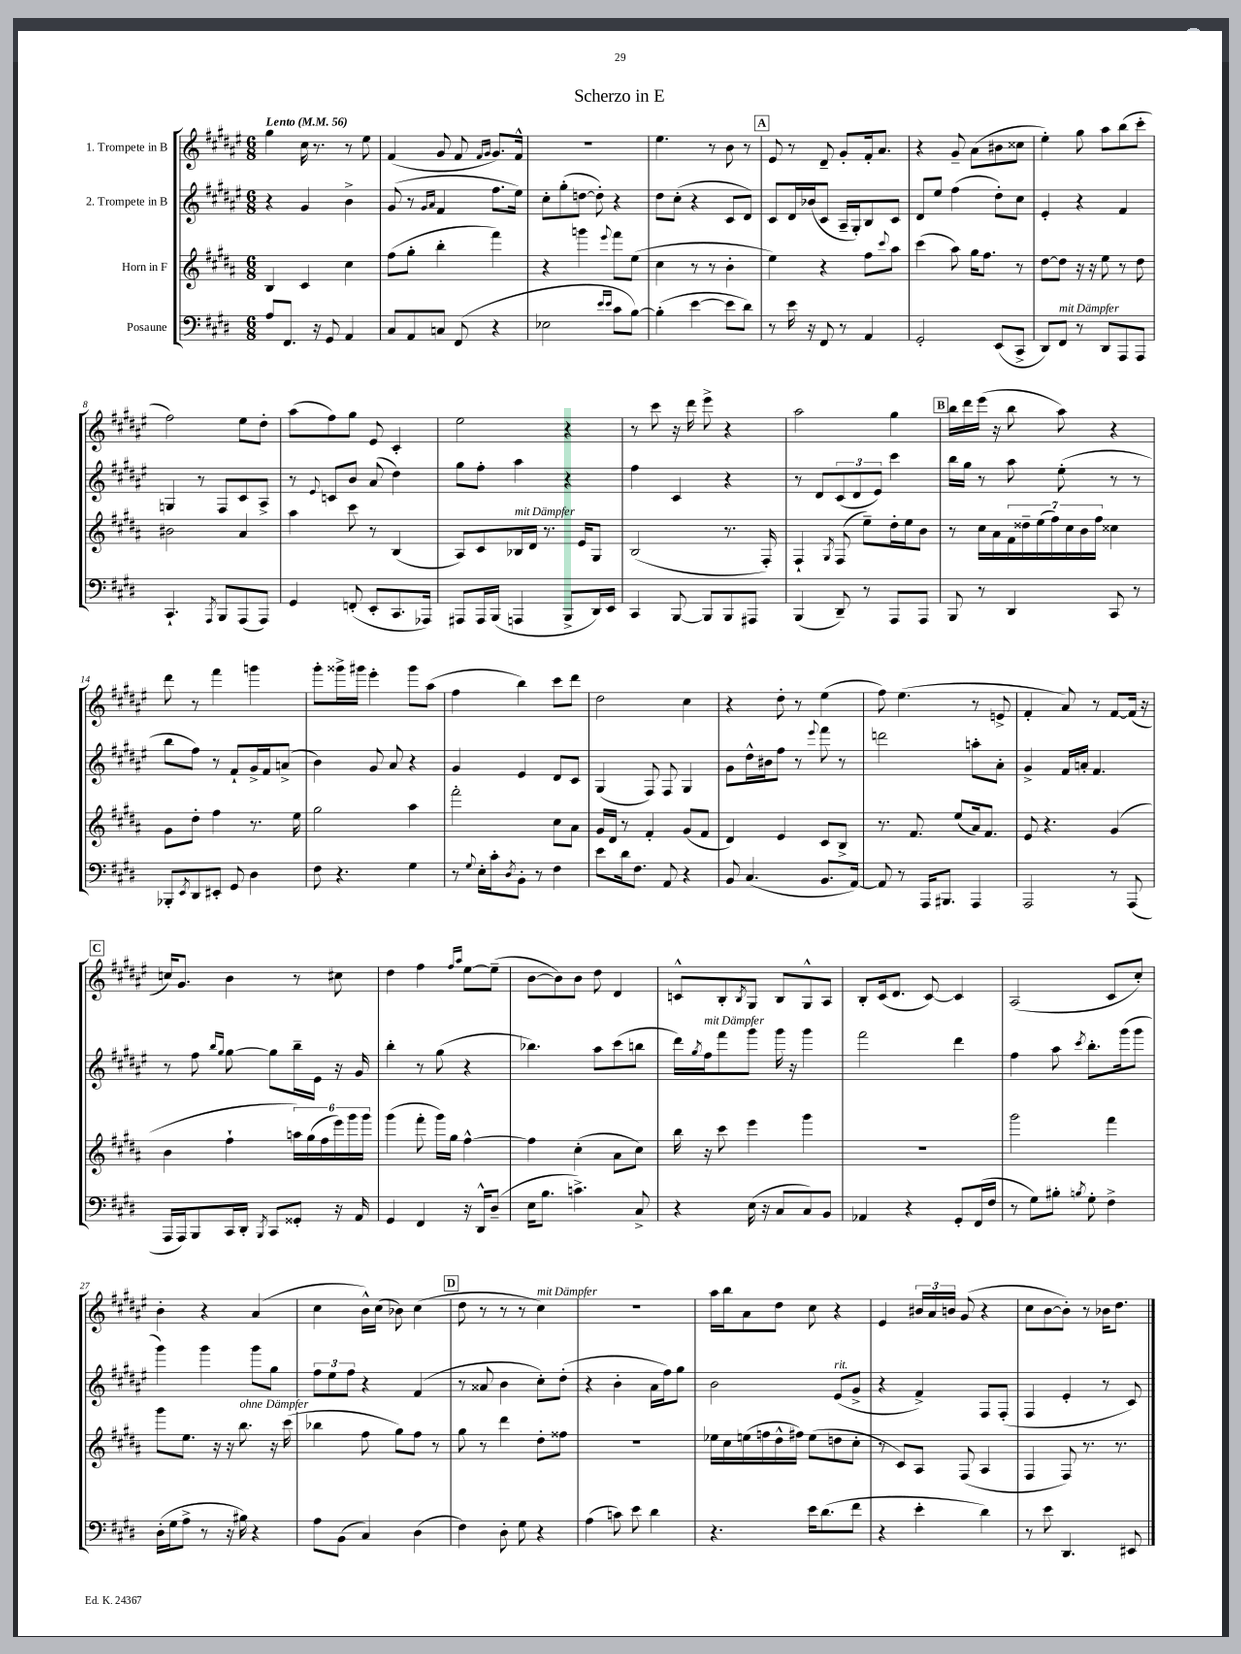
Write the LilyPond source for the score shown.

\header { title = "Scherzo in E" }
<<
\new StaffGroup <<
\new Staff = "s0" \with { instrumentName = "1. Trompete in B" } {
    \clef treble \key fis \major \numericTimeSignature \time 6/8 \tempo "Lento" 4 = 56
    gis''4 cis''16 r8. r8 eis''8 |
    fis'4( gis'8 fis'8 \grace { fis'16 gis'16 } gis'8.) fis'16-^ |
    R2. |
    eis''4. r8 b'8 r8 |
    \mark \markup { \box "A" } eis'8 r8 dis'8-- gis'8-. fis'16-. ais'8. |
    r4 gis'8-- ais'8( bis'8 cisis''8 |
    eis''4-.) gis''8 ais''8 b''8( cis'''8-. |
    fis''2) eis''8 dis''8-. |
    ais''8( fis''8) gis''8 eis'8 cis'4-. |
    eis''2 r4 |
    r8 cis'''8 r16 dis'''16 eis'''8-> r4 |
    ais''2 gis''4 |
    \mark \markup { \box "B" } b''16 dis'''16 eis'''16( r16 b''8 ais''8) r4 |
    dis'''8 r8 fis'''4 g'''4 |
    gis'''8-. gisis'''16-> gis'''16 eis'''4-. gis'''8 ais''8( |
    fis''4 b''4) cis'''8 dis'''8 |
    dis''2 cis''4 |
    r4 dis''8-. r8 eis''4( |
    fis''8) eis''4.( r8 e'8-> |
    fis'4-. ais'8) r8 fis'8~ fis'16( r16 |
    \mark \markup { \box "C" } c''16) gis'8. b'4 r8 cis''8 |
    dis''4 fis''4 \grace { fis''16 ais''16 } eis''8~ eis''8--( |
    b'8~ b'8) b'8 dis''8 dis'4 |
    c'8-^ b8-. \acciaccatura { b8 } gis8 b8 gis8-^ ais8 |
    b8-. cis'16( dis'8. cis'8~) cis'4 |
    ais2( cis'8 cis''8-.) |
    b'4-. r4 ais'4( |
    cis''4 b'16-^) cis''16( bes'8) cis''4( |
    \mark \markup { \box "D" } dis''8 r8 r8 r8 cis''4^\markup { \italic "mit Dämpfer" }) |
    R2. |
    ais''16 b''16 ais'8 dis''8 cis''8 r4 |
    eis'4 \tuplet 3/2 { bis'16 ais'16 b'16 } gis'8( r4 |
    cis''8 b'8~ b'8-.) r8 bes'16 dis''8. \bar "|." |
}
\new Staff = "s1" \with { instrumentName = "2. Trompete in B" } {
    \clef treble \key fis \major \numericTimeSignature \time 6/8
    r4 gis'4 b'4-> |
    gis'8( r8 \grace { gis'16 ais'16 } fis'4 fis''8. eis''16) |
    cis''8-. gis''8-.( d''8~ d''8-.) r4 |
    dis''8 cis''8-.( r4 cis'8 dis'8) |
    \mark \markup { \box "A" } cis'8 dis'16 bes'16( cis'8 ais16-- gis16-.) b8 cis'8 |
    dis'8 eis''8 fis''4( dis''8-.) cis''8 |
    eis'4-. r4 fis'4 |
    g4 r8 fis8 cis'8 ais8-> |
    r8 \appoggiatura { eis'8 } c'8 b'8 ais'8( dis''4) |
    gis''8 fis''8-. ais''4 r4 |
    fis''4 cis'4 r4 |
    r8 dis'8 \tuplet 3/2 { cis'8( dis'8 eis'8) } cis'''4 |
    \mark \markup { \box "B" } b''16 gis''16 r8 ais''8 eis''8-.( r8 r8 |
    b''8 fis''8) r8 fis'8-! gis'16-> fis'16 a'8->( |
    b'4) gis'8 ais'8 r4 |
    gis'4 eis'4 dis'8 cis'8 |
    gis4( fis8) fis8 gis4 |
    gis'8 dis''16-^ bis'16 fis''8 r8 \appoggiatura { eis'''8 } fis'''8 r8 |
    d'''2 a''8-. ais'8-. |
    gis'4-> fis'16 a'16-. fis'4. |
    \mark \markup { \box "C" } r8 fis''8 \grace { b''16 gis''16 } gis''8~ gis''8 b''16-- eis'16 r16 gis'16 |
    b''4-. r8 gis''8( r4 |
    bes''4.) ais''8 cis'''8( b''8 |
    dis'''16) \acciaccatura { gis''8 } fis''16^\markup { \italic "mit Dämpfer" } fis'''8 gis'''8 gis'''16 r16 gis'''4 |
    fis'''2 dis'''4 |
    fis''4 ais''8 \acciaccatura { cis'''8 } b''8.-. gis'''16( gis'''8 |
    gis'''4) gis'''4 gis'''8 gis''8 |
    \tuplet 3/2 { fis''8 eis''8 fis''8 } r4 fis'4( |
    \mark \markup { \box "D" } r8 aisis'8 b'4 cis''8-.) dis''8-.( |
    r4 b'4-. ais'16 fis''16) gis''8 |
    b'2 eis'8^\markup { \italic "rit." }( gis'8-> |
    r4 fis'4->) fis8 fis8-.( |
    fis4 eis'4-. r8 cis'8) \bar "|." |
}
\new Staff = "s2" \with { instrumentName = "Horn in F" } {
    \clef treble \key b \major \numericTimeSignature \time 6/8
    b4 cis'4 cis''4 |
    fis''8( gis''8-. b''4-. fis'''4) |
    r4 g'''4 \appoggiatura { e'''8 } fis'''8 e''8( |
    cis''4 r8 r8 b'4-. |
    \mark \markup { \box "A" } e''4) r4 fis''8 \appoggiatura { cis'''8 } ais''8 |
    cis'''4( ais''8) gis''16 fis''8. r8 |
    dis''8~ dis''8 r16 r16 e''8 r8 dis''8 |
    bis'2 ais'4 |
    ais''4 cis'''8 r8 b4( |
    ais8) cis'8 bes16^\markup { \italic "mit Dämpfer" } dis'16 r8. e'16 gis8 |
    b2( r8. fis16-.) |
    fis4-! \acciaccatura { gis8 } fis8( e''8--) dis''16-. e''16 b'8 |
    \mark \markup { \box "B" } r8 cis''16 ais'16 \tuplet 7/4 { fis'16 disis''16-- e''16( fis''16) cis''16 b'16 fis''16 } cisis''4 |
    gis'8 dis''8-. fis''4 r8. e''16 |
    gis''2 ais''4 |
    fis'''2-. cis''8 ais'8 |
    gis'16 dis'16 r8 fis'4-. gis'8( fis'8 |
    dis'4) e'4 cis'8 b8-> |
    r8. fis'8. e''8( ais'16) fis'8. |
    e'8 r4. gis'4( |
    \mark \markup { \box "C" } b'4 fis''4-! \tuplet 6/4 { a''16) gis''16( fis''16 e'''16) gis'''16 gis'''16 } |
    gis'''4( fis'''8-. gis'''16) gis''16 fis''4~-^ |
    fis''4 cis''4-.( ais'8 cis''8) |
    b''16 r16 cis'''8 e'''4 gis'''4 |
    R2. |
    gis'''2 fis'''4 |
    gis'''8 e''8. r16 r16 b''8.^\markup { \italic "ohne Dämpfer" } r16 cis'''16( |
    bes''4 fis''8 gis''8) fis''8 r8 |
    \mark \markup { \box "D" } gis''8 r8 dis'''4 dis''8-. fisis''8 |
    R2. |
    ees''16 cis''16 e''16( f''16 dis''16-^ fis''16) e''8( d''8 cis''8-. |
    r8 cis'8) ais8 fis8( ais4 |
    fis4 fis8) r8. r8. \bar "|." |
}
\new Staff = "s3" \with { instrumentName = "Posaune" } {
    \clef bass \key e \major \numericTimeSignature \time 6/8
    a8 fis,8. r16 gis,8 a,4 |
    cis8 a,8 c8 fis,8( r4 |
    ees2 \grace { e'16 e'16 } cis'8 b8~) |
    b4-.( e'4~ e'8 dis'8) |
    \mark \markup { \box "A" } r8 e'16 r16 fis,8 r8 a,4 |
    gis,2-. e,8( cis,8-> |
    dis,8) fis,8^\markup { \italic "mit Dämpfer" } r8 dis,8 a,,8 a,,8 |
    cis,4.-! \acciaccatura { a,,8 } b,,8 a,,8( a,,8) |
    gis,4 f,8-.( e,8-. cis,8. aes,,16) |
    ais,,8 ais,,16 b,,16( a,,4 b,,8-> dis,16) e,16 |
    cis,4 b,,8~ b,,8 b,,8 ais,,8 |
    b,,4( dis,8--) r8 a,,8 a,,8 |
    \mark \markup { \box "B" } b,,8 r8 dis,4 cis,8 r8 |
    bes,,8-. \acciaccatura { e,8 } dis,8 eis,8-. gis,8 dis4 |
    fis8 r4. gis4 |
    r8 \appoggiatura { gis8 } e16-. cis'16-. \acciaccatura { dis8 } b,8-. r8 fis4 |
    e'8 dis'16 fis8. a,8 r4 |
    b,8 cis4.( b,8. a,16~) |
    a,8 r8 a,,16 bis,,8. a,,4 |
    a,,2 r8 a,,8( |
    \mark \markup { \box "C" } a,,16 a,,16) b,,8 cis,16 dis,16-. \acciaccatura { b,,8 } cis,8 gisis,8-. r16 a,16 |
    gis,4 fis,4 r16 dis,16-^ dis8--( |
    e16 b8. c'4.->) cis8-> |
    r4 e16( r16 cis8 cis8) b,8 |
    aes,4 r4 gis,8-. fis,16( fis16 |
    r8 gis8) bis8-. \acciaccatura { b8 } gis8-. fis4-> |
    dis16-.( gis16 a8-> r8 r16 bis16) r4 |
    a8 b,8( cis4) dis4( |
    \mark \markup { \box "D" } fis4) dis8-. gis8 r4 |
    a4( c'8) e'8 dis'4 |
    r4. e'16 dis'8.( fis'8 |
    r4 e'4-. dis'4) |
    r8 e'8 dis,4. eis,8 \bar "|." |
}
>>
>>
